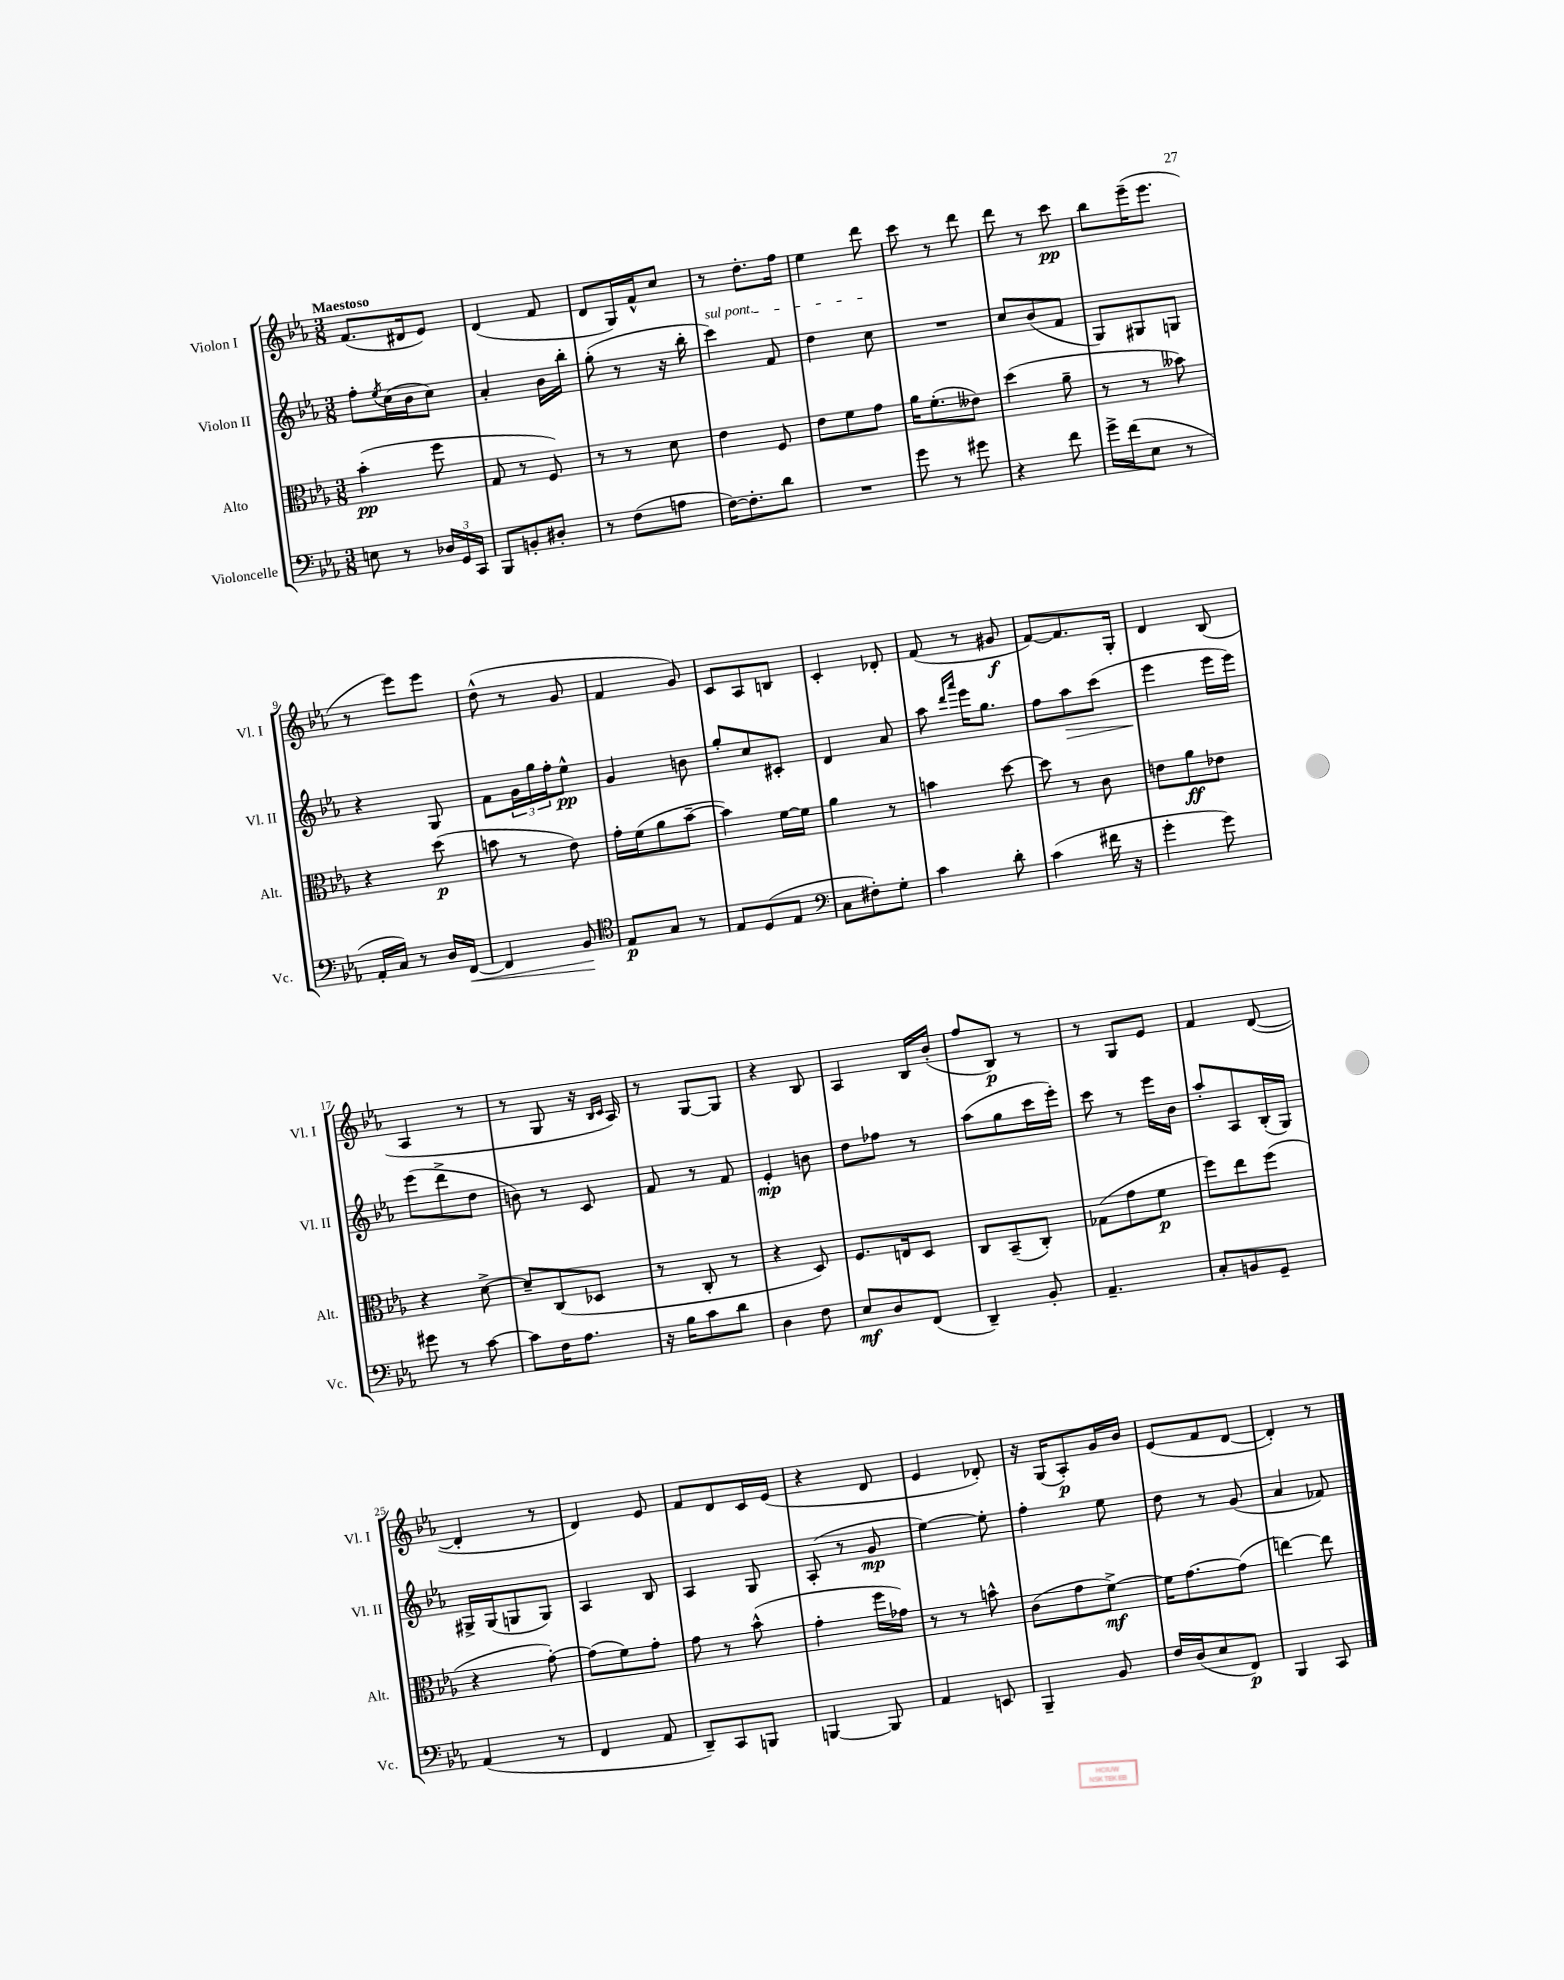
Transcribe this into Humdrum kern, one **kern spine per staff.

**kern	**kern	**kern	**kern
*staff4	*staff3	*staff2	*staff1
*clefF4	*clefC3	*clefG2	*clefG2
*k[b-e-a-]	*k[b-e-a-]	*k[b-e-a-]	*k[b-e-a-]
*M3/8	*M3/8	*M3/8	*M3/8
8E\	(4b-'\	8ff'\L	(8.f/L
.	.	8qee-/	.
8r	.	(16cc\L	.
.	.	16b-\J	16d#/k
24D-/LL	8ff\	8cc\J)	8e-/J)
24GG/	.	.	.
24CC/JJ	.	.	.
=	=	=	=
8BBB-/L	8G/	4a-'/	(4d/
8BB'/	8r	.	.
8D#'/J	8F/)	16b-\LL	8f/
.	.	16bb-'\JJ	.
=	=	=	=
8r	8r	(8gg'\	8d/L
(8F\L	8r	8r	16G/L)
.	.	.	16f^^/J
8A\J	8d\	16r	8cc/J
.	.	16bb-'\	.
=	=	=	=
[16F\LK)	4e-\	4ccc\)	8r
8.F'\]	.	.	.
.	.	.	8.dd'\L
8d\J	8F/	8f/	.
.	.	.	16ff\Jk
=	=	=	=
4.r	8e-\L	4dd\	4ee-\
.	8f\	.	.
.	8g\J	8cc\	8ddd\
=	=	=	=
8g\	16a-\LK	4.r	8ccc\
.	(8.f'\	.	.
8r	.	.	8r
8g#\	8e--\J)	.	8ddd\
=	=	=	=
4r	(4dd\	8cc/L	8ddd\
.	.	(8b-/	8r
8f\	8a-~\	8f/J	8ccc\
=	=	=	=
16g^\LL	8r	8G/L)	8bb-\L
(16f\J	.	.	.
8E-\J	8r	8G#/	(16eee-~\K
.	.	.	8.eee-\J
8r	8b--\)	8G/J	.
=	=	=	=
16AA-'/LL	4r	4r	8r
16C/JJ)	.	.	.
8r	.	.	8eee-\L)
16D/LL	(8dd\	8G/	8eee-\J
[16FF/JJ	.	.	.
=	=	=	=
4FF/]	8b\	8f\L	(8dd^^\
.	8r	24g\L	8r
.	.	24gg\	.
.	.	24ff'\J	.
8BB-/	8e-\)	8ee-^^\J	8g/
=	=	=	=
*clefC4	*	*	*
8E-/L	16g'\LL	4g/	4f/
.	(16f\J	.	.
8G/J	8a-\	.	.
8r	[8b-~\J	8b\	8g/)
=	=	=	=
8E-/L	4b-\])	8gg'/L	8c/L
(8D/	.	8cc/	8A-/
8E-/J	[16f\LL	8c#'/J	8B/J
.	16f\]JJ	.	.
=	=	=	=
*clefF4	*	*	*
8C\L	4a-\	4d/	4c'/
8F#'\)	.	.	.
8G'\J	8r	8a-/	8d-'/
=	=	=	=
4c\	4b\	8aa-\	(8f/
.	.	16qqddd/LL	.
.	.	16qqaaa-/JJ	.
.	.	16eee-\LK	8r
.	.	8.gg\J	.
8d'\	[8dd\	.	8g#/
=	=	=	=
(4c\	8dd\]	8ff\L	[8f/L)
.	8r	8aa-\	8.f/]
16f#\	8c\	(8ccc\J	.
16r	.	.	16G'/Jk
=	=	=	=
4g'\	8e\L	4eee-\	4d/
.	8a-\	.	.
8g\)	8e-\J	16eee-\LL	(8B-/
.	.	16eee-\JJ)	.
=	=	=	=
8g#\	4r	(8eee-\L	4A-/
8r	.	8ddd^\	.
[8c\	[8d^\	8dd\J	8r
=	=	=	=
8c\]L	8d~/]L	8b\)	8r
16F\K	(8C/	8r	8G/
8.A-\J	.	.	.
.	8D-/J	8c/	16r
.	.	.	16qqB-/LL
.	.	.	16qqc/JJ
.	.	.	16A-/)
=	=	=	=
16r	8r	8f/	8r
16B-\LK	.	.	.
8c\	8C'/	8r	[8G/L
8d\J	8r	8f/	8G/]J
=	=	=	=
4D\	4r	4e-'/	4r
8F\	8D/)	8b\	8B-/
=	=	=	=
8E-/L	8.F/L	8dd\L	4A-/
8D/	.	8ff-\J	.
.	16E/k	.	.
(8FF/J	8D/J	8r	16B-/LL
.	.	.	(16b-'/JJ
=	=	=	=
4DD~/)	8C/L	(8aa-\L	8ff/L
.	(8BB-~/	8gg\	8B-/J)
8BB-'/	8C'/J)	16ccc\L	8r
.	.	16eee-'\JJ)	.
=	=	=	=
4.AA-~/	(8G-\L	8ccc\	8r
.	8g\	8r	8G/L
.	8f\J	16eee-\LL	8e-/J
.	.	16b-\JJ	.
=	=	=	=
8C'/L	8ff\L)	8aa-'/L	4f/
8BB/	8ee-\	8A-/	.
8GG~/J	(8ff\J	(16B-'/L	([8d/
.	.	16G/JJ)	.
=	=	=	=
(4AA-/	4r	16G#^/LL	4d'/]
.	.	(16G#/J	.
.	.	8G/	.
8r	[8g'\)	8G/J)	8r
=	=	=	=
4FF/	(8g\]L	4A-/	4d/)
.	8f\)	.	.
8AA-/	8g'\J	8B-/	8e-/
=	=	=	=
8DD~/L)	8g\	4A-/	8f/L
8CC/	8r	.	8d/
8BBB/J	(8b-^^\	8G/	16c/L
.	.	.	(16e-/JJ
=	=	=	=
[4BBB/	4g'\	(8A-'/	4r
.	.	8r	.
8BBB/]	16ff\LL	8g/	8d/
.	16g-\JJ)	.	.
=	=	=	=
4AA-/	8r	[4ee-\)	4e-/
.	8r	.	.
8EE/	8b^^\	8ee-'\]	8d-'/)
=	=	=	=
4BBB-~/	(8c\L	4ff'\	16r
.	.	.	(16G/LK
.	8g\	.	8A-'/)
8BB-/	[8f^\J)	8ee-\	16g/L
.	.	.	16b-/JJ
=	=	=	=
16F/LL	16f\]LK	8dd\	(8e-/L
(16D/J	[8.g\	.	.
8E-/	.	8r	8f/
8FF/J)	(8g\]J	(8g/	[8d/J
=	=	=	=
4BBB-/	[4ee\)	4a-/	4d'/])
8CC/	8ee\]	8f-/)	8r
==	==	==	==
*-	*-	*-	*-
